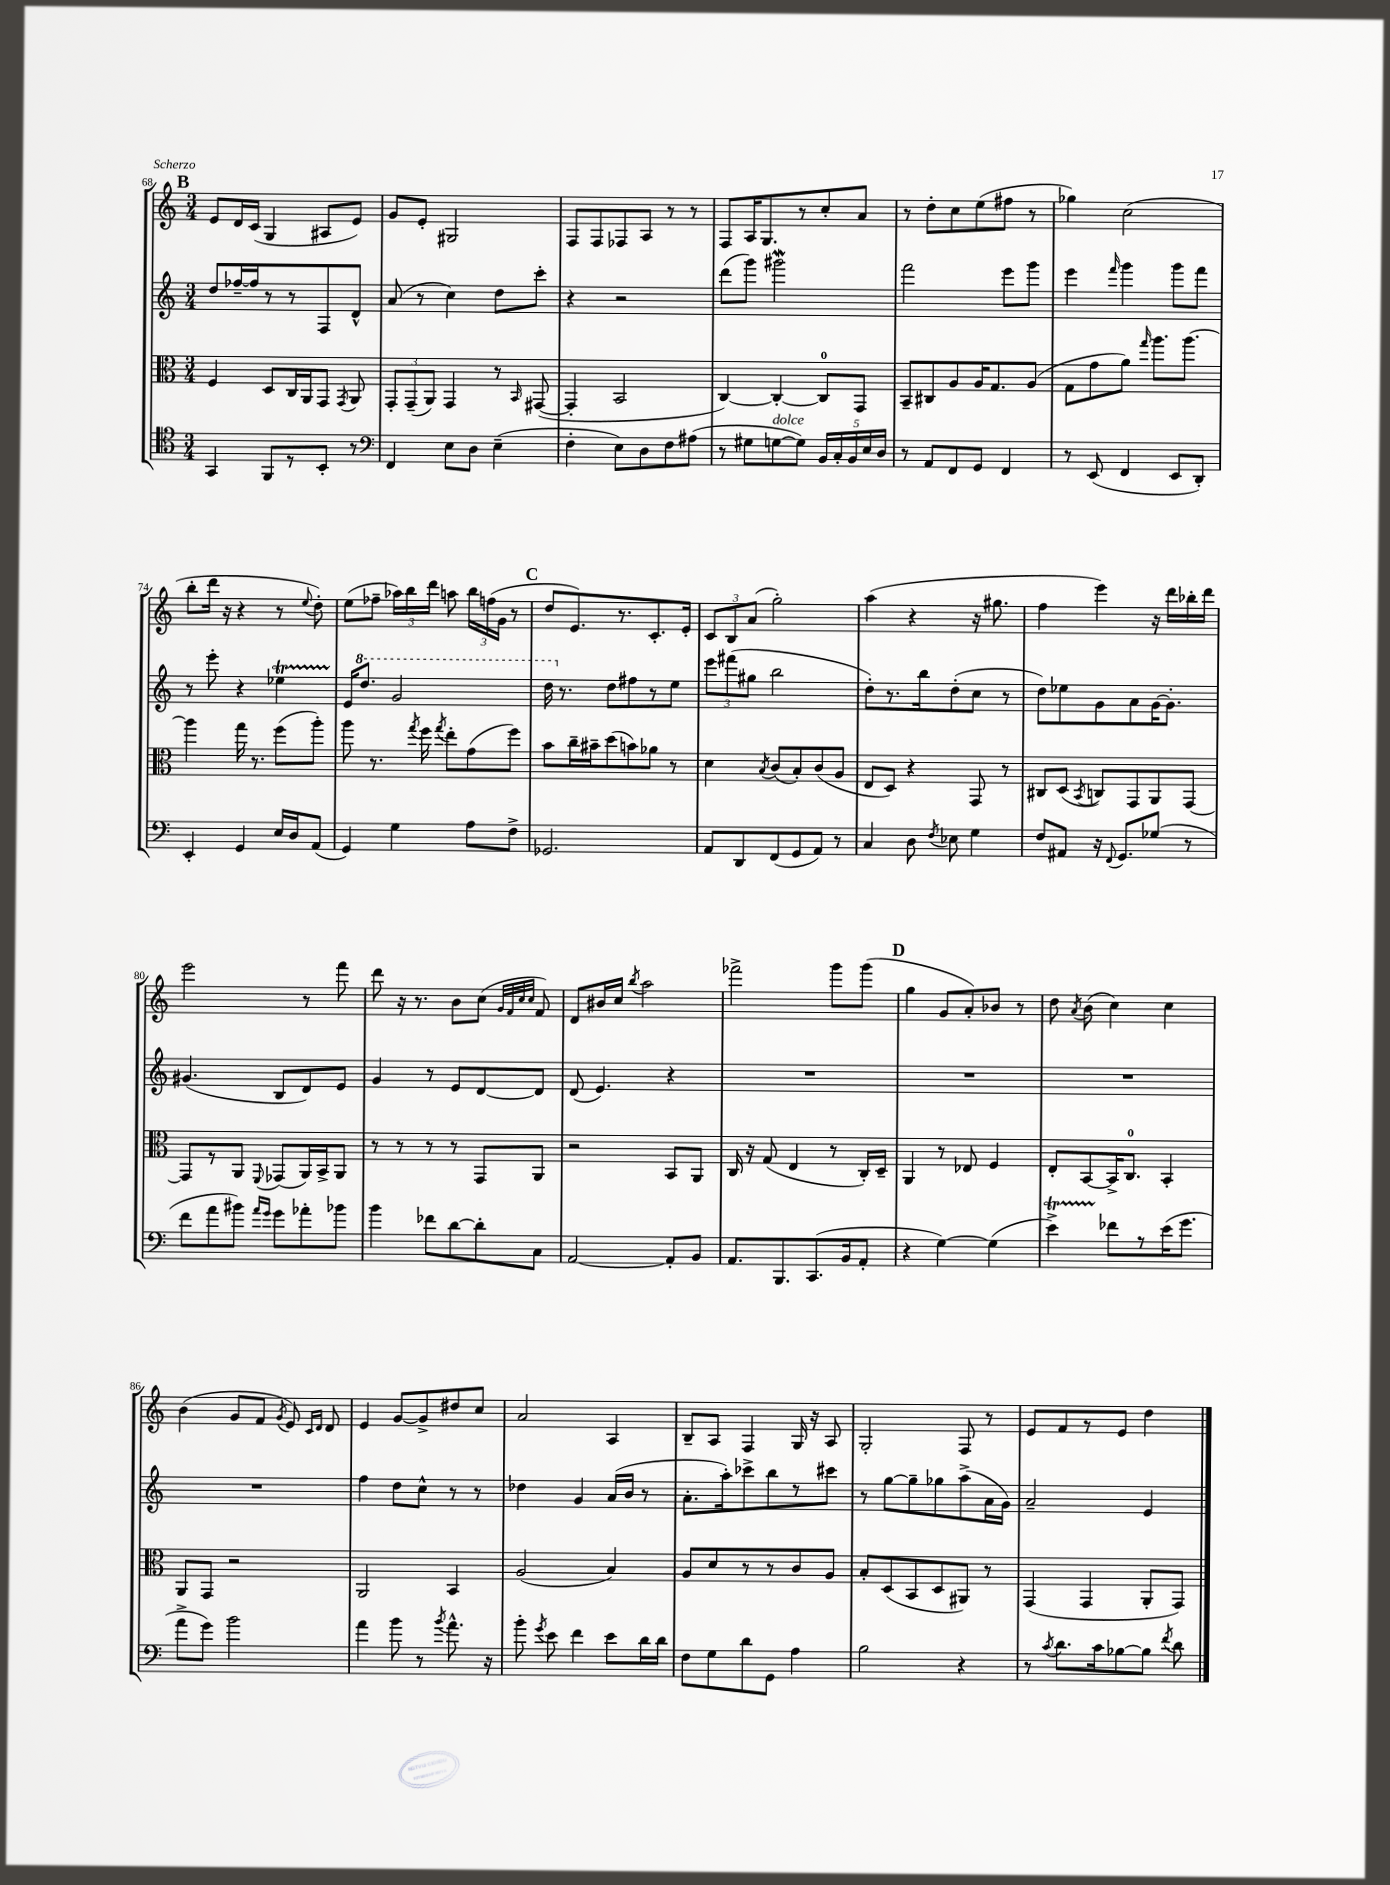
<<
\new StaffGroup <<
\new Staff = "s0" {
    \clef treble \key c \major \numericTimeSignature \time 3/4
    \autoBeamOff \mark \markup { \bold "B" } e'8[ d'16 c'16]( g4 ais8[ e'8]) |
    g'8[ e'8]-. gis2 |
    f8[ f8 fes8 a8] r8 r8 |
    f8[ a16 g8. r8 c''8-. a'8] |
    r8 d''8[-. c''8 e''8( fis''8] r8 |
    ges''4) c''2( |
    b''8[-. d'''16] r16 r4 r8 \appoggiatura { e''8 } d''8-.) |
    e''8[( fes''8]-- \tuplet 3/2 { aes''16[) b''16 d'''16] } a''8 \tuplet 3/2 { b''16[ f''16( g'16] } r8 |
    \mark \markup { \bold "C" } d''8[ e'8.) r8. c'8.-. e'16]-. |
    \tuplet 3/2 { c'8[ b8 a'8]( } g''2-.) |
    a''4( r4 r16 gis''8. |
    f''4 e'''4) r16 d'''16[ bes''16-. d'''16] |
    e'''2 r8 f'''8 |
    d'''8 r16 r8. b'8[ c''8]( \grace { g'32[ f'32 c''32 c''32] } f'8) |
    d'8[ bis'16 c''16] \acciaccatura { b''8 } a''2 |
    fes'''2-> g'''8[ g'''8]( |
    \mark \markup { \bold "D" } g''4 g'8[ a'8-.) bes'8] r8 |
    d''8 \acciaccatura { a'8 } b'8( c''4) c''4 |
    b'4( g'8[ f'8] \acciaccatura { g'8 } e'8) \grace { c'16[ d'16] } d'8 |
    e'4 g'8[~ g'8-> dis''8 c''8] |
    a'2 a4 |
    b8[-- a8] f4 g16 r16 a8 |
    g2-. f8 r8 |
    e'8[ f'8 r8 e'8] d''4 \bar "|." |
}
\new Staff = "s1" {
    \clef treble \key c \major \numericTimeSignature \time 3/4
    \autoBeamOff \mark \markup { \bold "B" } d''8[ fes''16~-- fes''16 r8 r8 f8 d'8]-^ |
    a'8( r8 c''4) d''8[ c'''8]-. |
    r4 r2 |
    d'''8[( g'''8]) gis'''2\mordent |
    f'''2 e'''8[ g'''8] |
    e'''4 \grace { f'''16 } g'''4 g'''8[ f'''8] |
    r8 e'''8-. r4 ees''4\startTrillSpan |
    e'16[\stopTrillSpan \ottava #1 d'''8.] g''2 |
    \mark \markup { \bold "C" } d'''16 \ottava #0 r8. d''8[ fis''8 r8 e''8] |
    \tuplet 3/2 { e'''8[ fis'''8( gis''8] } b''2 |
    d''8[-.) r8. b''16 d''8-.( c''8] r8 |
    d''8[) ees''8 g'8 a'8 g'16~ g'8.]-. |
    gis'4.( b8[ d'8) e'8] |
    g'4 r8 e'8[ d'8~ d'8] |
    d'8( e'4.) r4 |
    R2. |
    \mark \markup { \bold "D" } R2. |
    R2. |
    R2. |
    f''4 d''8[ c''8]-^ r8 r8 |
    des''4 g'4 a'16[( b'16] r8 |
    a'8.[-. a''16-.) ces'''8-> b''8 r8 cis'''8] |
    r8 g''8[~ g''8-- ges''8 a''8->( a'16 g'16]) |
    a'2-- e'4 \bar "|." |
}
\new Staff = "s2" {
    \clef alto \key c \major \numericTimeSignature \time 3/4
    \autoBeamOff \mark \markup { \bold "B" } f4 d8[ c16 a,16 g,8] \acciaccatura { g,8 } a,8 |
    \tuplet 3/2 { g,8[-. g,8--( a,8]) } g,4 r8 \grace { b,16 } gis,8~( |
    gis,4-. b,2 |
    c4~) c4~-. c8[-0 g,8] |
    b,8[-- cis8 a8 a16 g8. a8]( |
    g8[ g'8 a'8]) \grace { g''16 } a''8.[ a''8.]~ |
    a''4 g''16 r8. f''8[( a''8]-.) |
    a''8 r8. \acciaccatura { g''8 } f''16 \acciaccatura { g''8 } e''8[-. g'8( f''8]) |
    \mark \markup { \bold "C" } b'8[ c''16-- bis'16-- d''8( b'8) aes'8] r8 |
    d'4 \acciaccatura { b8 } c'8[( b8-.) c'8( a8] |
    e8[ d8]) r4 g,8 r8 |
    cis8[ d8]( \acciaccatura { b,8 } c8[) g,8 a,8 g,8]~ |
    g,8[ r8 a,8] \appoggiatura { f,8 } ges,8[( a,16) b,16-> a,8] |
    r8 r8 r8 r8 g,8[ a,8] |
    r2 b,8[ a,8] |
    c16 r16 g8( e4 r8 c16[-.) d16]-- |
    \mark \markup { \bold "D" } a,4 r8 ees8 f4 |
    e8[-. b,8~ b,16-> c8.]-0 b,4-. |
    a,8[ g,8] r2 |
    a,2 b,4 |
    a2( b4) |
    a8[ d'8 r8 r8 c'8 a8] |
    b8[-. d8( b,8 d8 ais,8]) r8 |
    g,4( g,4 a,8[-. g,8]) \bar "|." |
}
\new Staff = "s3" {
    \clef tenor \key c \major \numericTimeSignature \time 3/4
    \autoBeamOff \mark \markup { \bold "B" } g,4 f,8[ r8 b,8]-. r8 |
    \clef bass f,4 e8[ d8] e4--( |
    f4-. e8[) d8 f8 ais8]( |
    r8 gis8[ g8~^\markup { \italic "dolce" } g8]) \tuplet 5/4 { b,16[ c16-. b,16 e16 d16] } |
    r8 a,8[ f,8 g,8] f,4 |
    r8 e,8( f,4 e,8[ d,8]-.) |
    e,4-. g,4 e16[ d16 a,8]( |
    g,4) g4 a8[ f8]-> |
    \mark \markup { \bold "C" } ges,2. |
    a,8[ d,8 f,8( g,8 a,8]) r8 |
    c4 d8 \acciaccatura { f8 } ees8 g4 |
    f8[ ais,8] r16 \appoggiatura { f,8 } g,8.[ ges8]( r8 |
    f'8[ a'8 bis'8]) \grace { a'16[ g'16] } g'8[ aes'8-. bes'8] |
    b'4 fes'8[ d'8~ d'8-. c8] |
    a,2~ a,8[-. b,8] |
    a,8.[ b,,8. c,8.( b,16 a,8]-. |
    \mark \markup { \bold "D" } r4 g4~) g4( |
    e'4->\startTrillSpan) fes'8[\stopTrillSpan r8 e'16( g'8.] |
    a'8[-> g'8]) b'2 |
    a'4 b'8 r8 \acciaccatura { b'8 } a'8.-^ r16 |
    b'8-. \acciaccatura { g'8 } e'8 f'4 e'8[ d'16 d'16] |
    f8[ g8 d'8 g,8] a4 |
    b2 r4 |
    r8 \acciaccatura { c'8 } d'8.[ c'16 bes8~ bes8] \acciaccatura { f'8 } d'8 \bar "|." |
}
>>
>>
\layout { \context { \Score currentBarNumber = #68 } }
